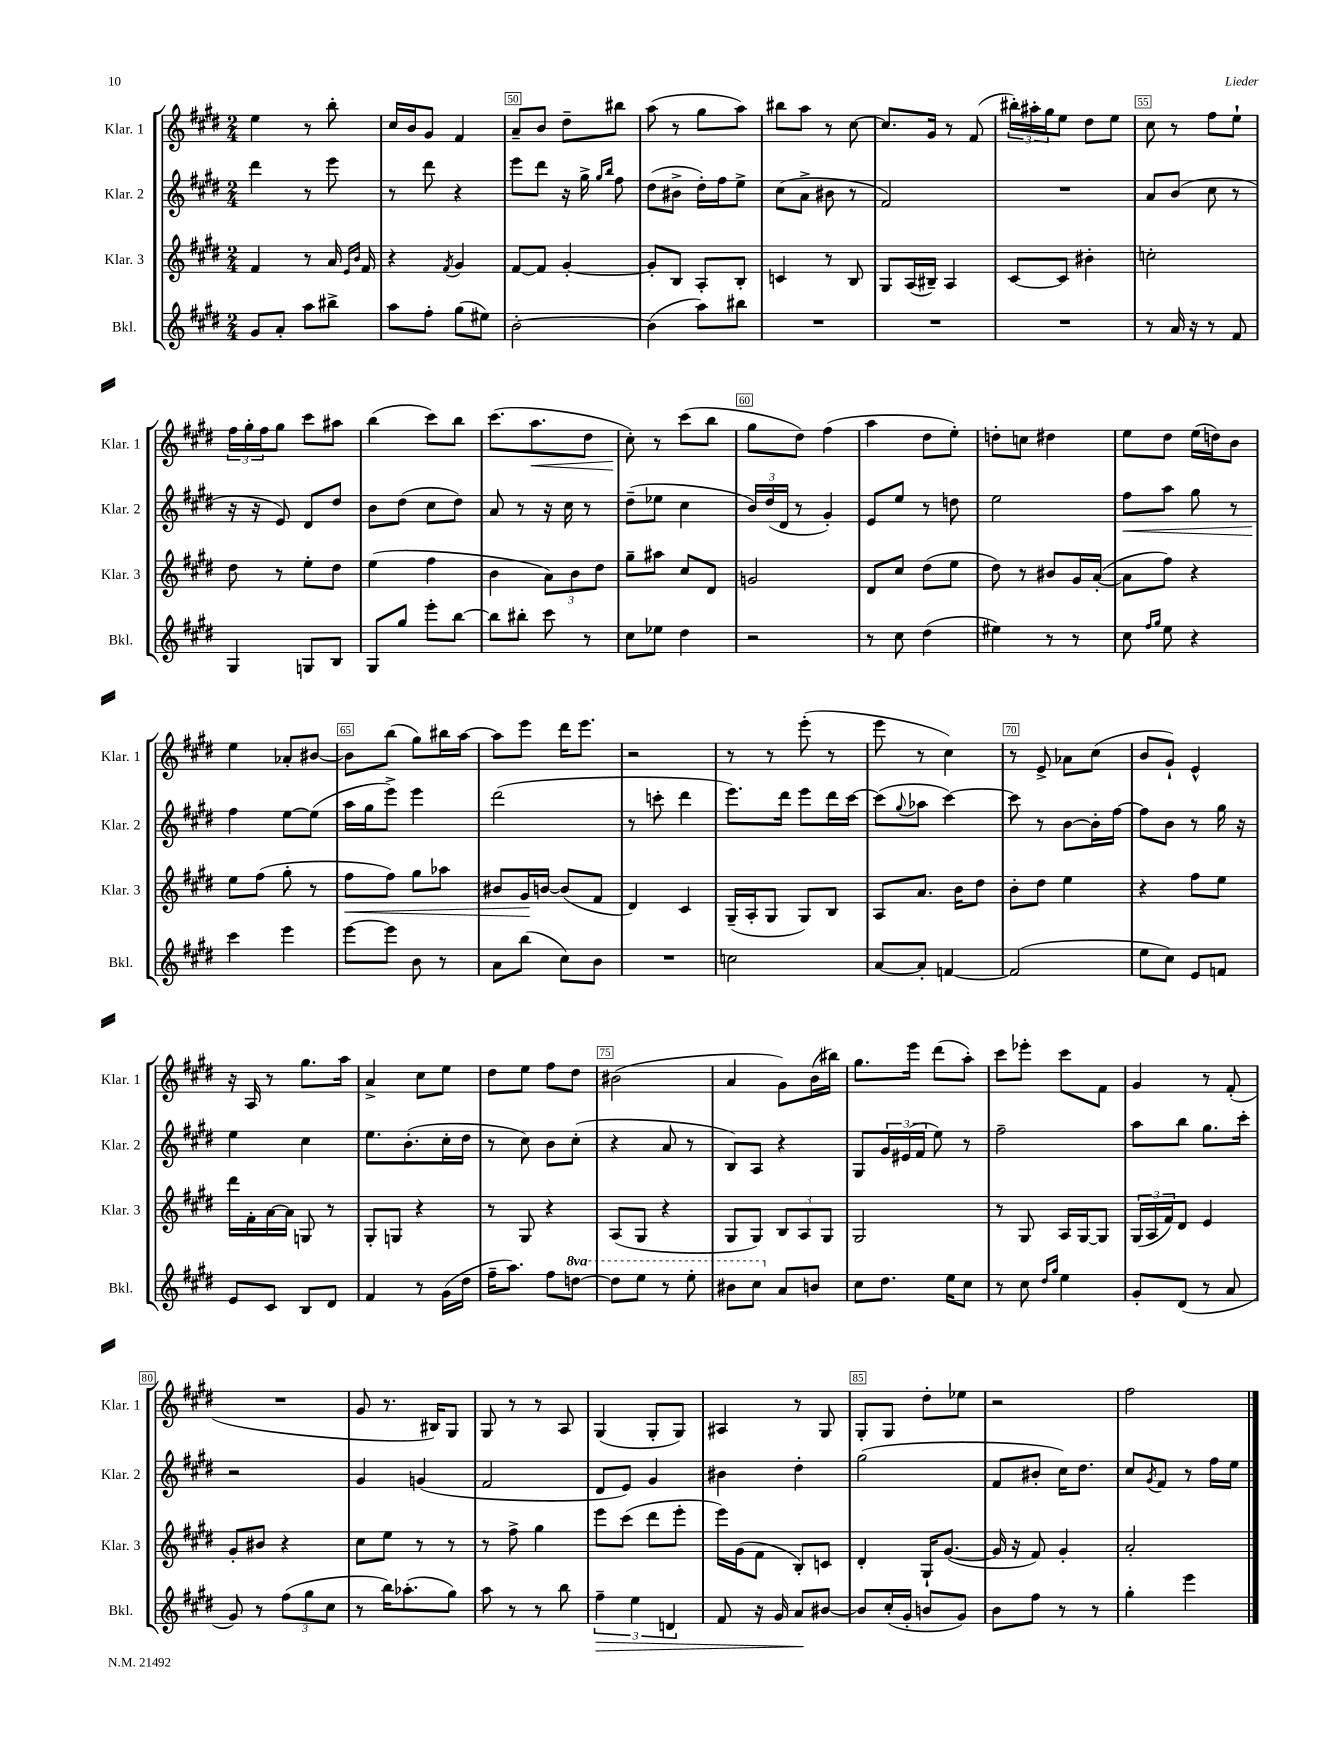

**kern	**kern	**kern	**kern
*staff4	*staff3	*staff2	*staff1
*clefG2	*clefG2	*clefG2	*clefG2
*k[f#c#g#d#]	*k[f#c#g#d#]	*k[f#c#g#d#]	*k[f#c#g#d#]
*M2/4	*M2/4	*M2/4	*M2/4
8g#	4f#	4ddd#	4ee
8a'	.	.	.
8aa	8r	8r	8r
8bb#^	16a	8eee	8bb'
.	16qqe	.	.
.	16qqb	.	.
.	16f#	.	.
=	=	=	=
8aa	4r	8r	16cc#
.	.	.	16b
8ff#'	.	8ddd#	8g#
.	8qf#	.	.
(8gg#	4g#	4r	4f#
8ee#)	.	.	.
=	=	=	=
[2b'	[8f#	8eee	8a~
.	8f#]	8ddd#	8b
.	[4g#'	16r	8dd#~
.	.	16gg#^	.
.	.	16qqgg#	.
.	.	16qqbb	.
.	.	8ff#	8bb#
=	=	=	=
(4b]	8g#']	(8dd#	(8aa
.	8B	8b#^	8r
8aa)	8A'	16dd#')	8gg#
.	.	16ff#	.
8bb#	8B'	8ee^	8aa)
=	=	=	=
2r	4c	(8cc#	8bb#
.	.	8a^	8aa
.	8r	8b#	8r
.	8B	8r	[8cc#
=	=	=	=
2r	8G#	2f#)	8.cc#]
.	(16A	.	.
.	16B#~)	.	16g#
.	4A	.	8r
.	.	.	(8f#
=	=	=	=
2r	[8c#	2r	24bb#')
.	.	.	24aa#'
.	.	.	24gg#
.	8c#]	.	8ee
.	4b#'	.	8dd#
.	.	.	8ee
=	=	=	=
8r	2cc'	8a	8cc#
16a	.	(8b	8r
16r	.	.	.
8r	.	8cc#	8ff#
8f#	.	8r	8ee`
=	=	=	=
4G#	8dd#	16r	24ff#
.	.	.	24gg#'
.	.	16r	.
.	.	.	24ff#
.	8r	8e)	8gg#
8G	8ee'	8d#	8ccc#
8B	8dd#	8dd#	8aa#
=	=	=	=
8G#	(4ee	8b	(4bb
8gg#	.	(8dd#	.
8eee'	4ff#	8cc#	8ccc#)
[8bb	.	8dd#)	8bb
=	=	=	=
8bb]	4b	8a	(8.ccc#
8bb#'	.	8r	.
.	.	.	8.aa
8ccc#	12a)	16r	.
.	.	16cc#	.
.	12b	.	.
8r	.	8r	8dd#
.	12dd#	.	.
=	=	=	=
8cc#	8gg#~	(8dd#~	8cc#')
8ee-	8aa#	8ee-	8r
4dd#	8cc#	4cc#	(8ccc#
.	8d#	.	8bb
=	=	=	=
2r	2g	24b)	8gg#
.	.	(24dd#	.
.	.	24d#	.
.	.	8r	8dd#)
.	.	4g#')	(4ff#
=	=	=	=
8r	8d#	8e	4aa
8cc#	8cc#	8ee	.
(4dd#	(8dd#	8r	8dd#
.	8ee	8dd	8ee')
=	=	=	=
4ee#)	8dd#)	2ee	8dd'
.	8r	.	8cc
8r	8b#	.	4dd#
8r	16g#	.	.
.	([16a'	.	.
=	=	=	=
8cc#	8a]	8ff#	8ee
16qqff#	.	.	.
16qqgg#	.	.	.
8ee	8ff#)	8aa	8dd#
4r	4r	8gg#	(16ee
.	.	.	16dd)
.	.	8r	8b
=	=	=	=
4ccc#	8ee	4ff#	4ee
.	(8ff#	.	.
4eee	8gg#'	[8ee	8a-'
.	8r	(8ee]	[8b#
=	=	=	=
[8eee	8ff#	16aa	8b#]
.	.	16gg#	.
8eee]	8ff#)	8eee^)	(8bb
8b	8gg#	4eee	8gg#)
8r	8aa-	.	16bb#
.	.	.	[16aa
=	=	=	=
8a	8b#	(2ddd#	8aa]
(8bb	16g#	.	8eee
.	[16b	.	.
8cc#)	(8b]	.	16ddd#
.	.	.	8.eee
8b	8f#	.	.
=	=	=	=
2r	4d#)	8r	2r
.	.	8ccc'	.
.	4c#	4ddd#	.
=	=	=	=
2cc	(16G#~	8.eee)	8r
.	16A'	.	.
.	8G#	.	8r
.	.	16ddd#	.
.	8G#)	8eee	(8eee'
.	8B	16ddd#	8r
.	.	[16ccc#	.
=	=	=	=
[8a	8A	(8ccc#]	8eee
.	.	8qqgg#	.
8a']	8.a	8aa-	8r
[4f	.	[4ccc#)	4cc#)
.	16b	.	.
.	8dd#	.	.
=	=	=	=
(2f]	8b'	8ccc#]	8r
.	8dd#	8r	8e^
.	4ee	[8b	8a-
.	.	16b']	(8cc#
.	.	[16ff#	.
=	=	=	=
8ee	4r	8ff#]	8b
8cc#)	.	8b	8g#`)
8e	8ff#	8r	4e^^
8f	8ee	16gg#	.
.	.	16r	.
=	=	=	=
8e	16ddd#	4ee	16r
.	16f#'	.	16A
8c#	[16a	.	8r
.	16a]	.	.
8B	8G	4cc#	8.gg#
8d#	8r	.	.
.	.	.	16aa
=	=	=	=
4f#	8G#'	8.ee	4a^
.	8G	.	.
.	.	(8.b'	.
8r	4r	.	8cc#
(16g#	.	16cc#'	8ee
16dd#	.	16dd#	.
=	=	=	=
16ff#~	8r	8r	8dd#
8.aa)	.	.	.
.	8G#	8cc#)	8ee
8ff#	4r	8b	8ff#
[8ddd	.	(8cc#'	8dd#
=	=	=	=
8ddd]	(8A	4r	(2b#
8eee	8G#	.	.
8r	4r	8a	.
8eee'	.	8r	.
=	=	=	=
8bb#	8G#	8B)	4a
8ccc#	8G#)	8A	.
8a	12B	4r	8g#)
.	12A	.	.
8b	.	.	(16b
.	12G#	.	.
.	.	.	16bb#)
=	=	=	=
8cc#	2G#	8G#	8.gg#
8.dd#	.	24g#	.
.	.	(24e#	.
.	.	.	16eee
.	.	24f#	.
.	.	8ee)	(8ddd#
16ee	.	.	.
8cc#	.	8r	8aa')
=	=	=	=
8r	8r	2ff#~	8ccc#
8cc#	8G#	.	8eee-'
16qqdd#	.	.	.
16qqgg#	.	.	.
4ee	16A	.	8ccc#
.	[16G#	.	.
.	8G#]	.	8f#
=	=	=	=
8g#'	(24G#	8aa	4g#
.	24A	.	.
.	24f#)	.	.
(8d#	8d#	8bb	.
8r	4e	8.gg#	8r
8a	.	.	(8f#'
.	.	16ccc#'	.
=	=	=	=
8g#)	8g#'	2r	2r
8r	8b#	.	.
(12ff#	4r	.	.
12gg#	.	.	.
12cc#	.	.	.
=	=	=	=
8r	8cc#	4g#	8g#
16bb)	8ee	.	8.r
(8.aa-'	.	.	.
.	8r	(4g	.
.	.	.	16B#)
8gg#)	8r	.	8G#
=	=	=	=
8aa	8r	2f#	8G#
8r	8ff#^	.	8r
8r	4gg#	.	8r
8bb	.	.	8A
=	=	=	=
6ff#~	8eee	8d#	(4G#
.	(8ccc#	8e)	.
6ee	.	.	.
.	8ddd#	4g#	8G#'
6d	.	.	.
.	8eee'	.	8G#)
=	=	=	=
8f#	16eee)	4b#	4A#
.	(16g#	.	.
16r	8f#	.	.
16g#	.	.	.
8a	8B')	4dd#'	8r
[8b#	8c	.	8G#
=	=	=	=
8b#]	4d#'	(2gg#	8G#'
(16cc#'	.	.	8G#
16g#'	.	.	.
8b	16G#`	.	8dd#'
.	([8.g#	.	.
8g#)	.	.	8ee-
=	=	=	=
8b	16g#]	8f#	2r
.	16r	.	.
8ff#	8f#)	8b#'	.
8r	4g#'	16cc#)	.
.	.	8.dd#	.
8r	.	.	.
=	=	=	=
4gg#'	2a'	8cc#	2ff#
.	.	8qg#	.
.	.	8f#	.
4eee	.	8r	.
.	.	16ff#	.
.	.	16ee	.
==	==	==	==
*-	*-	*-	*-
